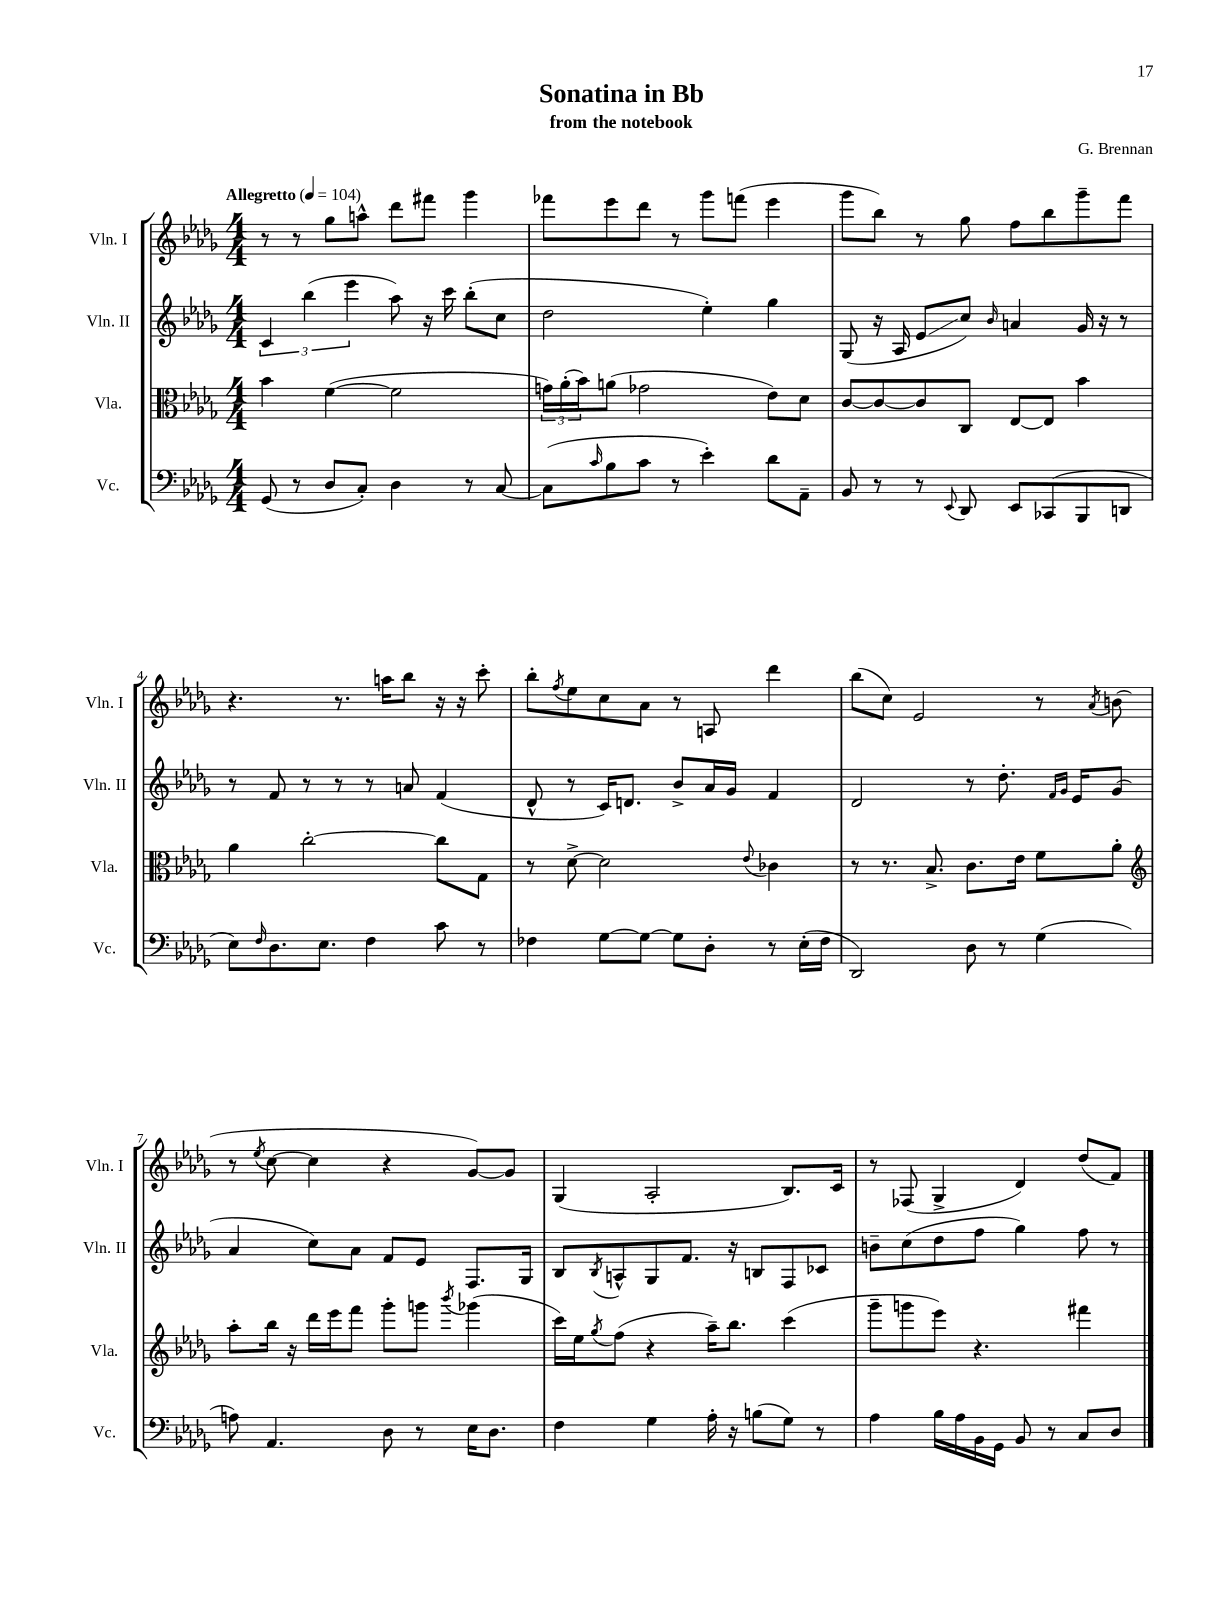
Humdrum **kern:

**kern	**kern	**kern	**kern
*staff4	*staff3	*staff2	*staff1
*clefF4	*clefC3	*clefG2	*clefG2
*k[b-e-a-d-g-]	*k[b-e-a-d-g-]	*k[b-e-a-d-g-]	*k[b-e-a-d-g-]
*M4/4	*M4/4	*M4/4	*M4/4
*MM104	*MM104	*MM104	*MM104
(8GG-	4b-	6c	8r
8r	.	.	8r
.	.	(6bb-	.
8D-	([4f	.	8gg-
.	.	6eee-	.
8C')	.	.	8aa^^
4D-	2f]	8aa-)	8ddd-
.	.	16r	8fff#
.	.	16ccc	.
8r	.	(8bb-'	4ggg-
[8C	.	8cc	.
=	=	=	=
(8C]	24g)	2dd-	8fff-
.	(24a-'	.	.
.	24b-)	.	.
16qqc	.	.	.
8B-	(8a	.	8eee-
8c	2g-	.	8ddd-
8r	.	.	8r
4e-')	.	4ee-')	8ggg-
.	.	.	(8fff
8d-	8e-)	4gg-	4eee-
8AA-~	8d-	.	.
=	=	=	=
8BB-	[8c	(8G-	8ggg-
8r	8c_	16r	8bb-)
.	.	16A-	.
8r	8c]	8e-	8r
8qqEE-	.	.	.
8DD-	8C	8cc)	8gg-
.	.	16qqb-	.
8EE-	[8E-	4a	8ff
(8CC-	8E-]	.	8bb-
8BBB-	4b-	16g-	8ggg-~
.	.	16r	.
8DD	.	8r	8fff
=	=	=	=
8E-)	4a-	8r	4.r
16qqF	.	.	.
8.D-	.	8f	.
.	[2cc'	8r	.
8.E-	.	.	.
.	.	8r	8.r
4F	.	8r	.
.	.	.	16aa
.	.	8a	8bb-
8c	8cc]	(4f	16r
.	.	.	16r
8r	8G-	.	8ccc'
=	=	=	=
4F-	8r	8d-^^	8bb-'
.	.	.	8qff
.	[8d-^	8r	8ee-
[8G-	2d-]	16c)	8cc
.	.	8.d	.
8G-_	.	.	8a-
8G-]	.	8b-^	8r
8D-'	.	16a-	8A
.	.	16g-	.
.	8qqe-	.	.
8r	4c-	4f	4ddd-
(16E-'	.	.	.
16F-	.	.	.
=	=	=	=
2DD-)	8r	2d-	(8bb-
.	8.r	.	8cc)
.	.	.	2e-
.	8.B-^	.	.
8D-	8.c	8r	.
8r	.	8.dd-'	.
.	16e-	.	.
(4G-	8f	.	8r
.	.	16qqf	.
.	.	16qqg-	.
.	.	16e-	.
.	.	.	8qa-
.	8a-'	(8g-	(8b
=	=	=	=
*	*clefG2	*	*
8A)	8aa-'	4a-	8r
.	.	.	8qee-
4.AA-	16bb-	.	[8cc
.	16r	.	.
.	16ddd-	8cc)	4cc]
.	16eee-	.	.
.	8fff	8a-	.
8D-	8ggg-'	8f	4r
8r	8ggg	8e-	.
.	8qbbb-	.	.
16E-	(4ggg-	8.F	[8g-)
8.D-	.	.	.
.	.	.	8g-]
.	.	16G-	.
=	=	=	=
4F	16ccc)	8B-	(4G-
.	16ee-	.	.
.	8qgg-	8qB-	.
.	(8ff	8A^^	.
4G-	4r	8G-	2A-'
.	.	8.f	.
16A-'	16aa-~)	.	.
16r	8.bb-	16r	.
(8B	.	8B	.
8G-)	(4ccc	8F	8.B-)
8r	.	8c-	.
.	.	.	16c
=	=	=	=
4A-	8ggg-~	8b~	8r
.	8ggg	(8cc	(8F-
16B-	8eee-)	8dd-	4G-^
16A-	.	.	.
16BB-	4.r	8ff	.
16GG-	.	.	.
8BB-	.	4gg-)	4d-)
8r	.	.	.
8C	4fff#	8ff	(8dd-
8D-	.	8r	8f)
==	==	==	==
*-	*-	*-	*-
